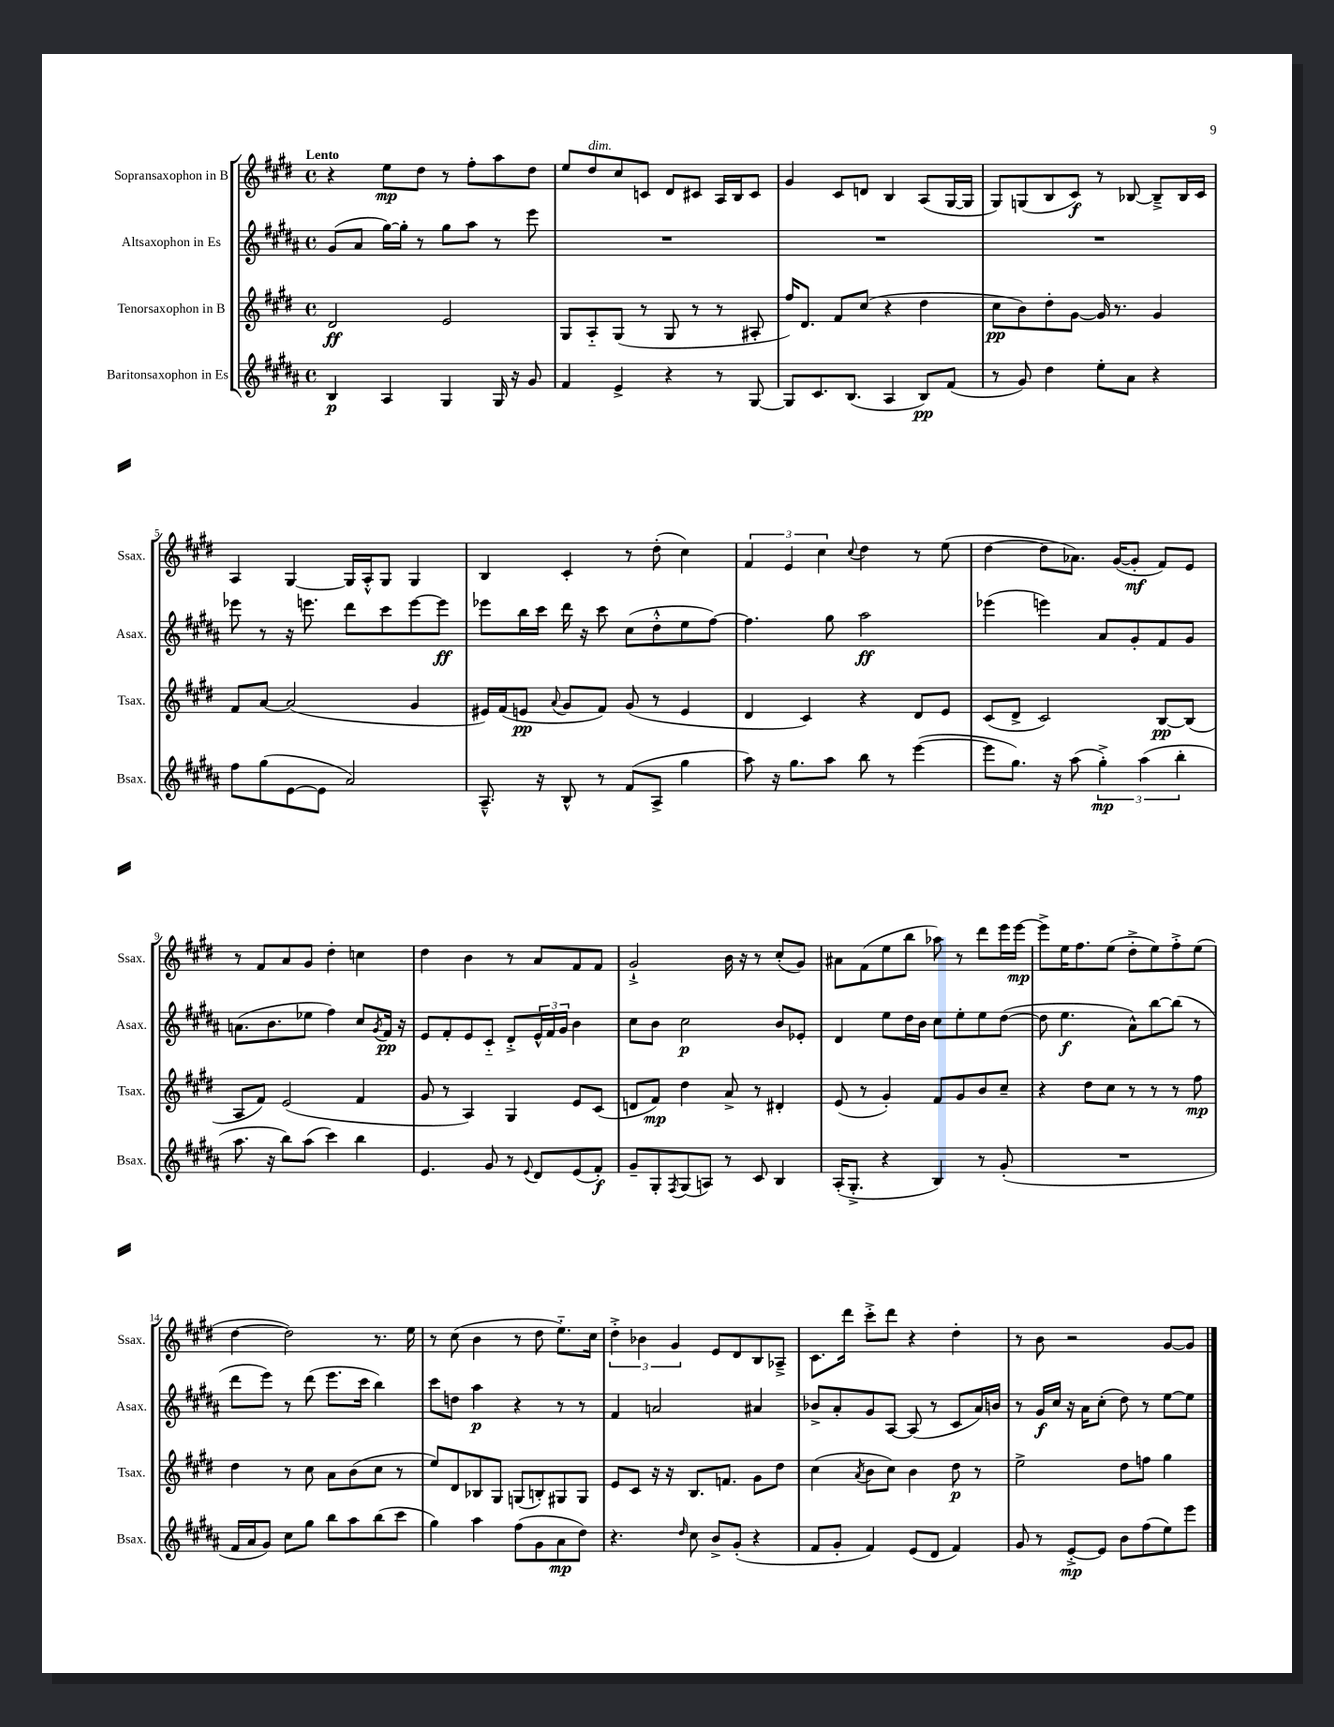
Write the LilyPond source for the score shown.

<<
\new StaffGroup <<
\new Staff = "s0" \with { instrumentName = "Sopransaxophon in B" shortInstrumentName = "Ssax." } {
    \clef treble \key e \major \defaultTimeSignature \time 4/4 \tempo "Lento"
    r4 e''8\mp dis''8 r8 fis''8-. a''8 dis''8 |
    e''8 dis''8^\markup { \italic "dim." } cis''8 c'8 dis'8 cis'8 a16 b16 cis'8 |
    gis'4 cis'8 d'8 b4 a8( gis16~ gis16 |
    gis8) g8( b8 cis'8\f) r8 bes8~ bes8---> bes16 cis'16 |
    a4 gis4~ gis16 a16-.-^ gis8 gis4 |
    b4 cis'4-. r8 dis''8-.( cis''4) |
    \tuplet 3/2 { fis'4 e'4 cis''4 } \appoggiatura { cis''8 } dis''4 r8 e''8( |
    dis''4~ dis''8 aes'8.) gis'16~( gis'8-.\mf fis'8) e'8 |
    r8 fis'8 a'8 gis'8 dis''4-. c''4 |
    dis''4 b'4 r8 a'8 fis'8 fis'8 |
    gis'2-!-> b'16 r16 r8 cis''8-.( gis'8) |
    ais'8 fis'8( e''8 b''8 aes''8) r8 dis'''8 e'''16 e'''16~\mp |
    e'''8-> e''16 fis''8. e''8( dis''8-.-> e''8) fis''8-.-> e''8( |
    dis''4~ dis''2) r8. e''16 |
    r8 cis''8( b'4 r8 dis''8 e''8.-_) cis''16 |
    \tuplet 3/2 { dis''4-.-> bes'4 gis'4 } e'8 dis'8 b8 aes8---> |
    cis'8. dis'''16 cis'''8-.-> dis'''8 r4 dis''4-. |
    r8 b'8 r2 gis'8~ gis'8 \bar "|." |
}
\new Staff = "s1" \with { instrumentName = "Altsaxophon in Es" shortInstrumentName = "Asax." } {
    \clef treble \key b \major \defaultTimeSignature \time 4/4
    gis'8( ais'8 gis''16~) gis''16-. r8 gis''8 ais''8 r8 e'''8 |
    R1 |
    R1 |
    R1 |
    ees'''8 r8 r16 e'''8. dis'''8 cis'''8 e'''8~ e'''8\ff |
    ees'''8 b''16 cis'''16 dis'''16 r16 cis'''8 cis''8( dis''8-.-^ e''8 fis''8~) |
    fis''4. gis''8 ais''2\ff |
    ees'''4( e'''4) ais'8 gis'8-. fis'8 gis'8 |
    a'8.( b'8. ees''8 fis''4) cis''8 \acciaccatura { gis'8 } fis'16\pp r16 |
    e'8 fis'8-. e'8 cis'8-_ dis'8-.-> \tuplet 3/2 { e'16-^ fis'16 gis'16 } b'4 |
    cis''8 b'8 cis''2\p b'8 ees'8-. |
    dis'4 e''8 dis''16 b'16 cis''8 e''8-. e''8 dis''8~( |
    dis''8 e''4.\f ais'8-^) b''8~ b''8( r8 |
    dis'''8 e'''8) r8 dis'''8( e'''8. cis'''16 b''4) |
    cis'''8 d''8 ais''4\p r4 r8 r8 |
    fis'4 a'2 ais'4 |
    bes'8-> ais'8-. gis'8 ais8~ ais8( r8 cis'8 ais'16) b'16 |
    r8 gis'16\f cis''16 r16 ais'16 cis''8-.( dis''8) r8 e''8~ e''8 \bar "|." |
}
\new Staff = "s2" \with { instrumentName = "Tenorsaxophon in B" shortInstrumentName = "Tsax." } {
    \clef treble \key e \major \defaultTimeSignature \time 4/4
    dis'2\ff e'2 |
    gis8 a8-_ gis8( r8 gis8 r8 r8 ais8-. |
    fis''16) dis'8. fis'8 cis''8( r4 dis''4 |
    cis''8\pp b'8) dis''8-. gis'8~ gis'16 r8. gis'4 |
    fis'8 a'8~ a'2( gis'4 |
    eis'16) fis'16( e'8\pp \appoggiatura { a'8 } gis'8 fis'8) gis'8( r8 e'4 |
    dis'4 cis'4) r4 dis'8 e'8 |
    cis'8( dis'8-> cis'2) b8~\pp b8( |
    a8 fis'8) e'2( fis'4 |
    gis'8 r8 a4) gis4 e'8 cis'8( |
    d'8 fis'8\mp) dis''4 a'8-> r8 dis'4-. |
    e'8( r8 gis'4-.) fis'8 gis'8 b'8 cis''8-- |
    r4 dis''8 cis''8 r8 r8 r8 fis''8\mp |
    dis''4 r8 cis''8 a'8 b'8( cis''8 r8 |
    e''8) dis'8 bes8 gis8 g8( b8-.) gis8 gis8 |
    e'8 cis'8 r16 r16 b8. f'8. gis'8 dis''8 |
    cis''4( \acciaccatura { a'8 } b'8 cis''8) b'4 dis''8\p r8 |
    e''2-> dis''8 f''8 gis''4 \bar "|." |
}
\new Staff = "s3" \with { instrumentName = "Baritonsaxophon in Es" shortInstrumentName = "Bsax." } {
    \clef treble \key b \major \defaultTimeSignature \time 4/4
    b4\p ais4 gis4 gis16 r16 gis'8 |
    fis'4 e'4-> r4 r8 gis8~ |
    gis8 cis'8. b8.( ais4 b8\pp) fis'8( |
    r8 gis'8) dis''4 e''8-. ais'8 r4 |
    fis''8 gis''8( e'8~ e'8 ais'2) |
    ais8.---^ r16 b8-^ r8 fis'8( ais8-> gis''4 |
    ais''8) r16 gis''8. ais''8 b''8 r8 e'''4~( |
    e'''8 gis''8.) r16 ais''8( \tuplet 3/2 { gis''4-.->\mp) ais''4( b''4-. } |
    ais''8. r16 b''8) ais''8( cis'''4) b''4 |
    e'4. gis'8 r8 \appoggiatura { e'8 } dis'8 e'8( fis'8-.\f) |
    gis'8-- gis8-. \acciaccatura { fis8 } gis8( a8) r8 cis'8 b4 |
    ais16-.( gis8.-.-> r4 b4) r8 gis'8-.( |
    R1 |
    fis'16 ais'16 gis'8) cis''8 gis''8 b''8 ais''8 b''8( cis'''8 |
    gis''4) ais''4 fis''8( gis'8 ais'8\mp dis''8) |
    r4. \grace { dis''16 } cis''8 b'8-> gis'8-.( r4 |
    fis'8 gis'8-. fis'4) e'8( dis'8 fis'4) |
    gis'8 r8 e'8~-.->\mp e'8 b'8 fis''8( e''8) e'''8 \bar "|." |
}
>>
>>
